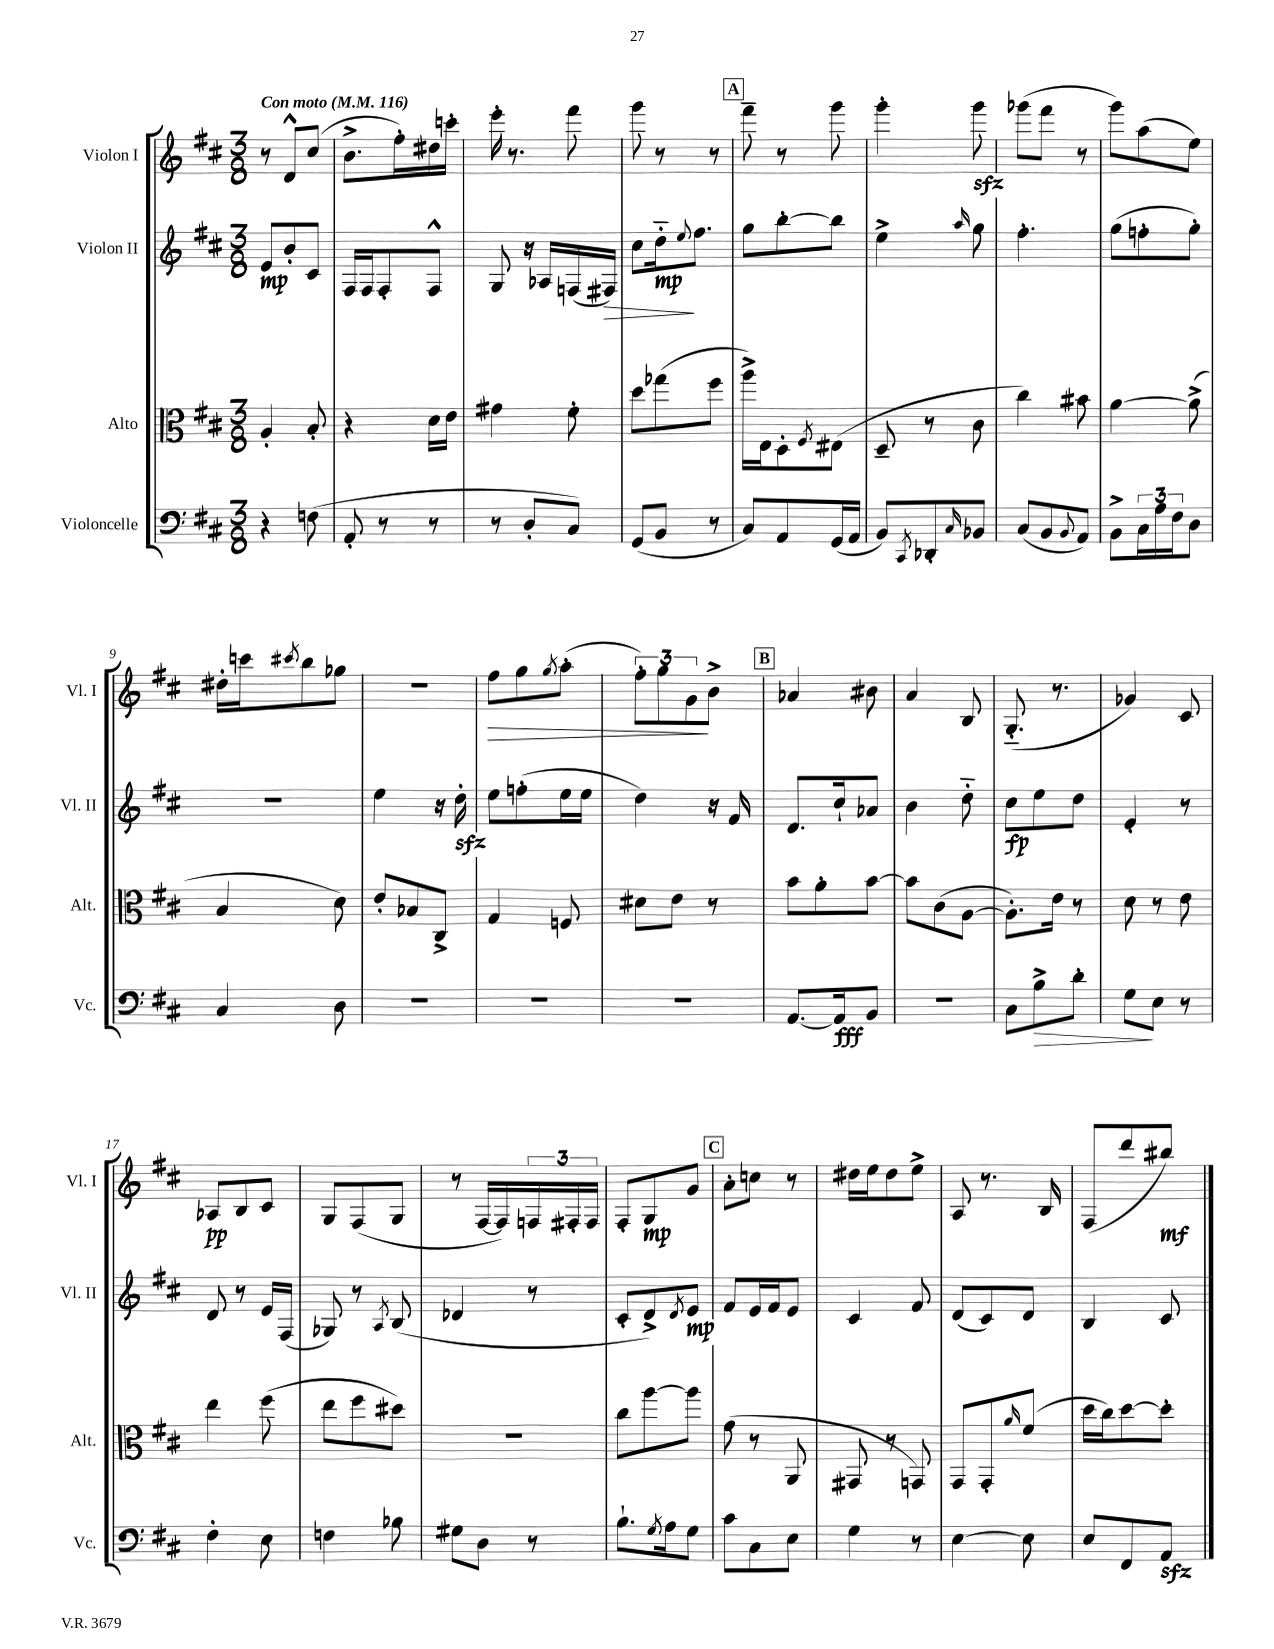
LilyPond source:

<<
\new StaffGroup <<
\new Staff = "s0" \with { instrumentName = "Violon I" shortInstrumentName = "Vl. I" } {
    \clef treble \key d \major \numericTimeSignature \time 3/8 \tempo "Con moto" 4 = 116
    r8 d'8-^ cis''8( |
    b'8.-> fis''16-.) dis''16 c'''16-. |
    e'''16-. r8. fis'''8 |
    g'''8 r8 r8 |
    \mark \markup { \box "A" } fis'''8-- r8 g'''8 |
    g'''4-. g'''8\sfz |
    ges'''8( fis'''8 r8 |
    g'''8) a''8( e''8) |
    dis''16-. c'''16 \acciaccatura { cis'''8 } b''8 ges''8 |
    R4. |
    fis''8\> g''8 \acciaccatura { g''8 } a''8-.( |
    \tuplet 3/2 { fis''8-.) g''8 g'8\! } b'8-> |
    \mark \markup { \box "B" } aes'4 bis'8 |
    a'4 b8 |
    g8.-_( r8. |
    ges'4) cis'8 |
    aes8\pp b8 cis'8 |
    g8 fis8( g8 |
    r8 fis16~ fis16) \tuplet 3/2 { f16 fis16-. fis16 } |
    fis8-. g8\mp g'8 |
    \mark \markup { \box "C" } a'8-. c''8 r8 |
    dis''16 e''16 dis''8 e''8-> |
    a8 r8. b16 |
    fis8( d'''8 bis''8\mf) \bar "|." |
}
\new Staff = "s1" \with { instrumentName = "Violon II" shortInstrumentName = "Vl. II" } {
    \clef treble \key d \major \numericTimeSignature \time 3/8
    e'8\mp b'8-. cis'8 |
    fis16 fis16 fis8-. fis8-^ |
    g8 r16 aes16 f16( fis16\>) |
    cis''8 d''16-_\mp\! \appoggiatura { e''8 } fis''8. |
    \mark \markup { \box "A" } g''8 b''8~-. b''8 |
    e''4-> \grace { a''16 } g''8 |
    fis''4.-. |
    g''8( f''8-. g''8-.) |
    R4. |
    e''4 r16 d''16-.\sfz |
    e''8 f''8-.( e''16 e''16 |
    d''4) r16 fis'16 |
    \mark \markup { \box "B" } d'8. cis''16-! aes'8 |
    b'4 d''8-_ |
    cis''8\fp e''8 d''8 |
    e'4-. r8 |
    d'8 r8 e'16 fis16( |
    ges8) r8 \acciaccatura { a8 } b8( |
    des'4 r8 |
    cis'8-. d'8->) \acciaccatura { d'8 } e'8\mp |
    \mark \markup { \box "C" } fis'8 e'16 fis'16 e'8 |
    cis'4 fis'8 |
    d'8( cis'8) d'8 |
    b4 cis'8 \bar "|." |
}
\new Staff = "s2" \with { instrumentName = "Alto" shortInstrumentName = "Alt." } {
    \clef alto \key d \major \numericTimeSignature \time 3/8
    a4-. b8-. |
    r4 d'16 e'16 |
    gis'4 fis'8-. |
    d''8 ges''8( fis''8 |
    \mark \markup { \box "A" } a''16->) e16 d8-. \acciaccatura { fis8 } eis8( |
    d8-- r8 cis'8 |
    cis''4) bis'8 |
    a'4~ a'8->( |
    b4 d'8) |
    e'8-. bes8 cis8-> |
    g4 f8 |
    dis'8 e'8 r8 |
    \mark \markup { \box "B" } b'8 a'8-. b'8~ |
    b'8 cis'8( a8~ |
    a8.-.) e'16 r8 |
    d'8 r8 e'8 |
    e''4 fis''8( |
    e''8 fis''8 dis''8) |
    R4. |
    cis''8 a''8~ a''8 |
    \mark \markup { \box "C" } g'8( r8 a,8 |
    gis,8 r8 g,8) |
    g,8 g,8-. \grace { a'16 } fis'8( |
    d''16 cis''16) d''8~ d''8-. \bar "|." |
}
\new Staff = "s3" \with { instrumentName = "Violoncelle" shortInstrumentName = "Vc." } {
    \clef bass \key d \major \numericTimeSignature \time 3/8
    r4 f8( |
    a,8-. r8 r8 |
    r8 d8-. cis8) |
    g,8( b,8 r8 |
    \mark \markup { \box "A" } cis8) a,8 g,16( a,16 |
    b,8) \acciaccatura { cis,8 } des,8-. \grace { cis16 } bes,8 |
    cis8( b,8 \appoggiatura { b,8 } a,8) |
    b,8-> \tuplet 3/2 { cis16 a16 fis16 } d8 |
    cis4 d8 |
    R4. |
    R4. |
    R4. |
    \mark \markup { \box "B" } a,8.~ a,16\fff b,8 |
    R4. |
    cis8 b8->\> d'8-. |
    g8\! e8 r8 |
    fis4-. e8 |
    f4 bes8 |
    gis8 d8 r8 |
    b8.-! \acciaccatura { g8 } a16 g8 |
    \mark \markup { \box "C" } cis'8 cis8 e8 |
    g4 r8 |
    e4~ e8 |
    e8 fis,8 a,8\sfz \bar "|." |
}
>>
>>
